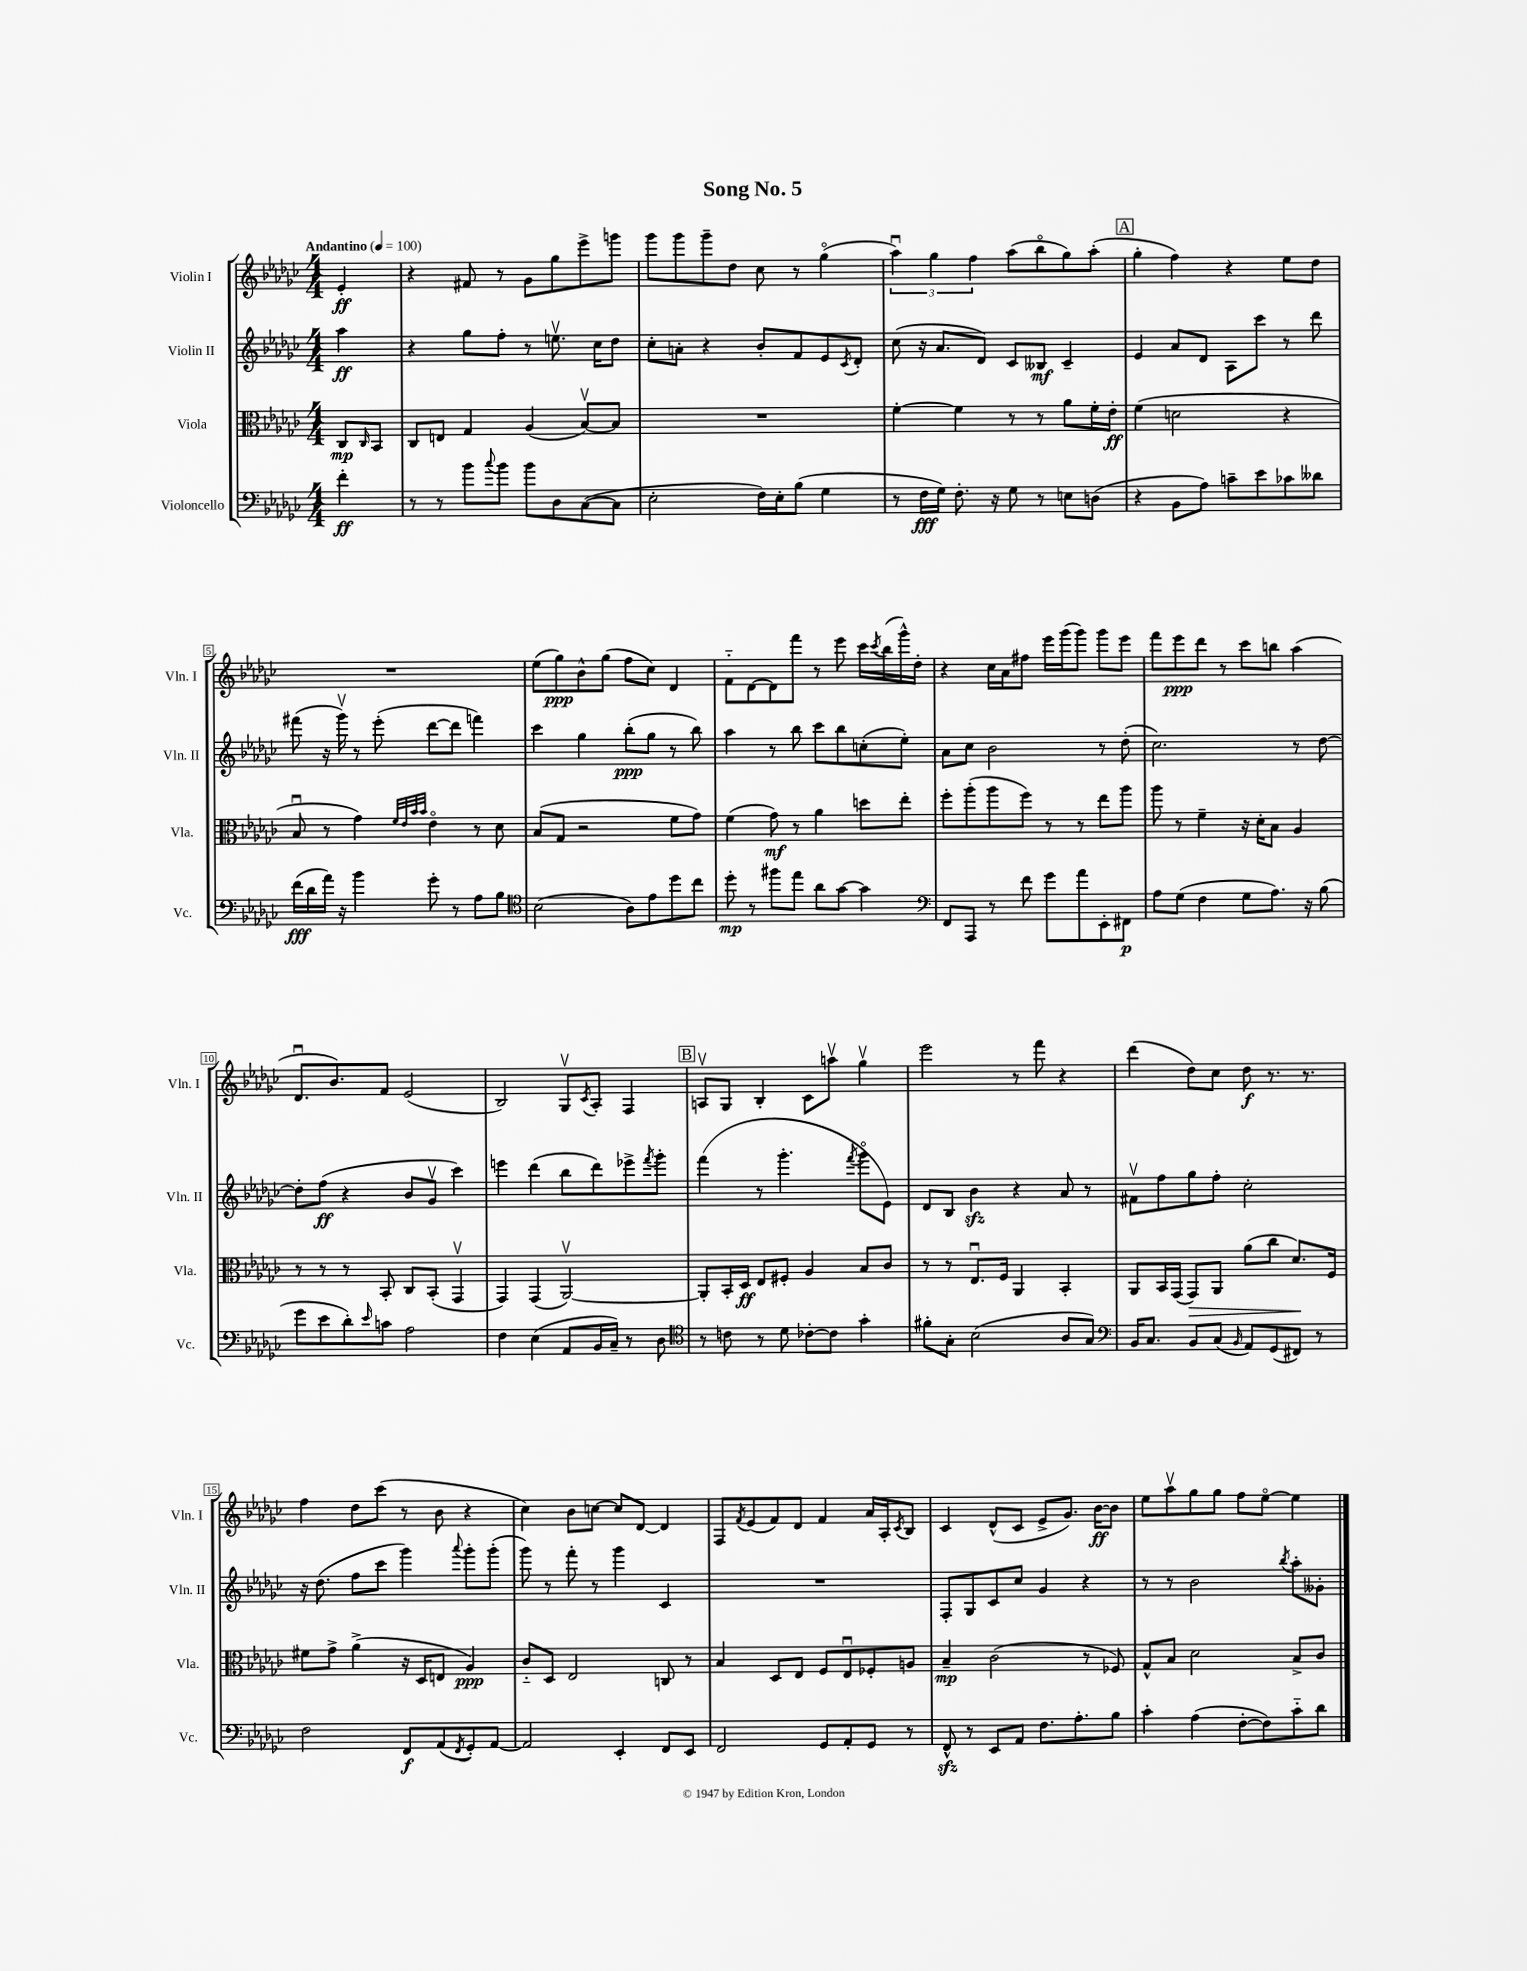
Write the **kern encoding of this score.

**kern	**dynam	**kern	**dynam	**kern	**dynam	**kern	**dynam
*part4	*part4	*part3	*part3	*part2	*part2	*part1	*part1
*staff4	*staff4	*staff3	*staff3	*staff2	*staff2	*staff1	*staff1
*I"Violoncello	*	*I"Viola	*	*I"Violin II	*	*I"Violin I	*
*I'Vc.	*	*I'Vla.	*	*I'Vln. II	*	*I'Vln. I	*
*clefF4	*	*clefC3	*	*clefG2	*	*clefG2	*
*k[b-e-a-d-g-c-]	*	*k[b-e-a-d-g-c-]	*	*k[b-e-a-d-g-c-]	*	*k[b-e-a-d-g-c-]	*
*M4/4	*	*M4/4	*	*M4/4	*	*M4/4	*
*MM100	*	*MM100	*	*MM100	*	*MM100	*
=	=	=	=	=	=	=	=
!	!	!	!	!	!	!LO:TX:a:B:t=Andantino	!
4f'\	ff	8C-/L	mp	4aa-\	ff	4e-'/	ff
.	.	16qqC-/	.	.	.	.	.
.	.	8BB-/J	.	.	.	.	.
=1	=1	=1	=1	=1	=1	=1	=1
8r	.	8C-/L	.	4r	.	4r	.
8r	.	8En/J	.	.	.	.	.
8b-\L	.	4G-/	.	8gg-\L	.	8f#X/	.
8qqcc-/	.	.	.	.	.	.	.
8b-\J	.	.	.	8ff'\J	.	8r	.
8b-\L	.	(4A-/	.	8r	.	8g-\L	.
8D-\	.	.	.	8.eenv\	.	8gg-\	.
([8C-\	.	[8B-v/L)	.	.	.	8eee-^\	.
.	.	.	.	16cc-\KL	.	.	.
8C-\J]	.	8B-/J]	.	8dd-\J	.	8gggn\J	.
=2	=2	=2	=2	=2	=2	=2	=2
2E-'\	.	1r	.	8cc-'\L	.	8ggg-\L	.
.	.	.	.	8an'\J	.	8ggg-\	.
.	.	.	.	4r	.	8ggg-~\	.
.	.	.	.	.	.	8dd-\J	.
16F\LL)	.	.	.	8b-'/L	.	8cc-\	.
16E-'\J	.	.	.	.	.	.	.
(8B-\J	.	.	.	8f/	.	8r	.
4G-\	.	.	.	8e-/	.	(4gg-\	.
.	.	.	.	8qc-/	.	.	.
.	.	.	.	8d-'/J	.	.	.
=3	=3	=3	=3	=3	=3	=3	=3
8r	.	[4f'\	.	(8cc-\	.	6aa-u\)	.
16F\LL	fff	.	.	16r	.	.	.
.	.	.	.	.	.	6gg-\	.
16G-\JJ)	.	.	.	8.a-/L	.	.	.
8.F'\	.	4f\]	.	.	.	.	.
.	.	.	.	.	.	6ff\	.
.	.	.	.	8d-/J)	.	.	.
16r	.	.	.	.	.	.	.
8G-\	.	8r	.	8c-/L	.	(8aa-\L	.
8r	.	8r	.	8B--X/J	mf	8bb-\	.
8En\L	.	8a-\L	.	4c-~/	.	8gg-\)	.
(8Dn\J	.	16f'\L	.	.	.	(8aa-'\J	.
.	.	16e-'\JJ	ff	.	.	.	.
!!LO:REH:place=s1:t=A
=4	=4	=4	=4	=4	=4	=4	=4
4r	.	(4f\	.	4e-/	.	4gg-'\	.
8BB-\L	.	2dn\	.	8a-/L	.	4ff\)	.
8A-\J)	.	.	.	8d-/J	.	.	.
8cn~\L	.	.	.	8A-\L	.	4r	.
8e-\	.	.	.	8ccc-\J	.	.	.
8c-X\	.	4r	.	8r	.	8ee-\L	.
8d--X\J	.	.	.	8ddd-\	.	8dd-\J	.
!!LO:LB:g=z
=5	=5	=5	=5	=5	=5	=5	=5
(16f\LL	fff	8B-u/	.	(8fff#X\	.	1r	.
16d-\	.	.	.	.	.	.	.
16a-\JJ)	.	8r	.	16r	.	.	.
16r	.	.	.	16ggg-v\)	.	.	.
4b-\	.	4g-\)	.	8r	.	.	.
.	.	.	.	(8eee-'\	.	.	.
.	.	32qqf/LLL	.	.	.	.	.
.	.	32qqe-/	.	.	.	.	.
.	.	32qqb-/	.	.	.	.	.
.	.	32qqb-/JJJ	.	.	.	.	.
8g-'\	.	4e-\	.	[8ddd-\L	.	.	.
8r	.	.	.	8ddd-\J]	.	.	.
8A-\L	.	8r	.	4fffn\)	.	.	.
8B-\J	.	8d-\	.	.	.	.	.
=6	=6	=6	=6	=6	=6	=6	=6
*clefC4	*	*	*	*	*	*	*
(2B-\	.	(8B-/L	.	4ccc-\	.	(8ee-\L	.
.	.	8G-/J	.	.	.	8gg-\)	ppp
.	.	2r	.	4gg-\	.	8b-^^\	.
.	.	.	.	.	.	(8gg-\J	.
8A-\L)	.	.	.	(8bb-'\L	ppp	8ff\L	.
8e-\	.	.	.	8gg-\J	.	8cc-\J)	.
8dd-\	.	8f\L	.	8r	.	4d-/	.
8cc-\J	.	8g-\J)	.	8bb-\)	.	.	.
=7	=7	=7	=7	=7	=7	=7	=7
8dd-'\	mp	(4f\	.	4aa-\	.	8f\L	.
8r	.	.	.	.	.	[8d-\	.
8ff#X\L	.	8g-\)	mf	8r	.	8d-\]	.
8ee-\J	.	8r	.	8bb-\	.	8fff\J	.
8a-\L	.	4a-\	.	8ccc-\L	.	8r	.
[8g-\J	.	.	.	8bb-\	.	8eee-\	.
4g-\]	.	8ddn\L	.	(8ccn'\	.	16ccc-\LL	.
.	.	.	.	.	.	8qccc-/	.
.	.	.	.	.	.	(16bb-\	.
.	.	8ee-'\J	.	8ee-'\J)	.	16ggg-^^\)	.
.	.	.	.	.	.	16dd-'\JJ	.
=8	=8	=8	=8	=8	=8	=8	=8
*clefF4	*	*	*	*	*	*	*
8FF/L	.	8ff'\L	.	8a-\L	.	4r	.
8AAA-/J	.	(8aa-'\	.	8cc-\J	.	.	.
8r	.	8aa-\	.	2b-\	.	16cc-\LL	.
.	.	.	.	.	.	16a-\J	.
8f\	.	8ff\J)	.	.	.	8ff#X\J	.
8g-\L	.	8r	.	.	.	16eee-\LL	.
.	.	.	.	.	.	(16ggg-\J	.
8a-\	.	8r	.	.	.	8ggg-\J)	.
8EE-'\	.	8ee-\L	.	8r	.	8ggg-\L	.
8FF#X\J	p	8aa-\J	.	(8dd-'\	.	8eee-\J	.
=9	=9	=9	=9	=9	=9	=9	=9
8A-\L	.	8aa-\	.	2.cc-\)	.	8fff\L	.
(8G-\J	.	8r	.	.	.	8eee-\	ppp
4F\	.	4f~\	.	.	.	8ddd-\J	.
.	.	.	.	.	.	8r	.
8G-\L	.	16r	.	.	.	8ccc-\L	.
.	.	16d-'\KL	.	.	.	.	.
8.A-\J)	.	8B-\J	.	.	.	8bbn\J	.
.	.	4A-/	.	8r	.	(4aa-\	.
16r	.	.	.	.	.	.	.
(8B-\	.	.	.	[8dd-\	.	.	.
!!LO:LB:g=z
=10	=10	=10	=10	=10	=10	=10	=10
8g-\L	.	8r	.	8dd-'\L]	.	8.d-u/L	.
8e-\	.	8r	.	(8ff\J	ff	.	.
.	.	.	.	.	.	8.b-/)	.
8d-'\)	.	8r	.	4r	.	.	.
16qqe-/	.	.	.	.	.	.	.
8cn\J	.	8BB-'/	.	.	.	8f/J	.
2A-\	.	8C-/L	.	8b-/L	.	(2e-/	.
.	.	(8BB-'/J	.	8g-v/J	.	.	.
.	.	4GG-v/	.	4ccc-\)	.	.	.
=11	=11	=11	=11	=11	=11	=11	=11
4F\	.	4GG-/)	.	4eeen\	.	2B-/)	.
(4E-\	.	(4GG-/	.	(4ddd-\	.	.	.
8AA-/L	.	[2AA-v/)	.	8bb-\L	.	8G-v/L	.
.	.	.	.	.	.	8qc-/	.
16BB-/L	.	.	.	8ddd-\)	.	8A-'/J	.
16C-~/JJ)	.	.	.	.	.	.	.
8r	.	.	.	8eee-X^\	.	4F/	.
.	.	.	.	8qfff/	.	.	.
8D-\	.	.	.	8ggg-'\J	.	.	.
!!LO:REH:place=s1:t=B
=12	=12	=12	=12	=12	=12	=12	=12
*clefC4	*	*	*	*	*	*	*
8r	.	8AA-'/L]	.	(4fff\	.	8Anv/L	.
8cn\	.	16BB-'/L	.	.	.	8G-/J	.
.	.	16D-/JJ	ff	.	.	.	.
8r	.	8E-/L	.	8r	.	4B-'/	.
8d-\	.	8F#X'/J	.	4.ggg-'\	.	.	.
[8c-X'\L	.	4A-/	.	.	.	8c-\L	.
8c-\J]	.	.	.	.	.	8aanv\J	.
.	.	.	.	8qfff/	.	.	.
4g-'\	.	8B-/L	.	8ggg-\L	.	4gg-v\	.
.	.	8c-/J	.	8e-\J)	.	.	.
=13	=13	=13	=13	=13	=13	=13	=13
8f#X'\L	.	8r	.	8d-/L	.	2eee-\	.
8G-'\J	.	8r	.	8B-/J	.	.	.
(2B-\	.	8.E-u/L	.	4b-zz\	.	.	.
.	.	16F/Jk	.	.	.	.	.
.	.	4AA-/	.	4r	.	8r	.
.	.	.	.	.	.	8fff\	.
8A-/L	.	4BB-'/	.	8a-/	.	4r	.
8G-/J)	.	.	.	8r	.	.	.
=14	=14	=14	=14	=14	=14	=14	=14
*clefF4	*	*	*	*	*	*	*
16BB-/KL	.	8AA-/L	.	8f#Xv\L	.	(4ddd-\	.
8.C-/J	.	.	.	.	.	.	.
.	.	16BB-/L	.	8ff\	.	.	.
.	.	(16GG-/JJ	.	.	.	.	.
!	!	!	!LO:HP:b	!	!	!	!
8BB-/L	.	8GG-/L)	>	8gg-\	.	8dd-\L)	.
(8C-/J	.	8AA-/J	.	8ff'\J	.	8cc-\J	.
16qqBB-/	.	.	.	.	.	.	.
8AA-/L)	.	(8a-\L	.	2cc-'\	.	8dd-\	f
(8GG-/	.	8cc-\J	.	.	.	8.r	.
8FF#X/J)	.	8.d-/L)	.	.	.	.	.
.	.	.	.	.	.	8.r	.
8r	.	.	.	.	.	.	.
.	.	16F/Jk	]	.	.	.	.
!!LO:LB:g=z
=15	=15	=15	=15	=15	=15	=15	=15
2F\	.	8f#X\L	.	16r	.	4ff\	.
.	.	.	.	(8.dd-\	.	.	.
.	.	8g-^\J	.	.	.	.	.
.	.	(4a-^\	.	8ff\L	.	8dd-\L	.
.	.	.	.	8ccc-\J	.	(8ccc-\J	.
8FF/L	f	16r	.	4ggg-\)	.	8r	.
.	.	16D-/KL	.	.	.	.	.
(8AA-/	.	8En/J	.	.	.	8b-\	.
8qFF/	.	.	.	8qqaaa-/	.	.	.
8GG-'/)	.	4A-/)	ppp	8ggg-'\L	.	4r	.
[8AA-/J	.	.	.	(8ggg-'\J	.	.	.
=16	=16	=16	=16	=16	=16	=16	=16
2AA-/]	.	8c-/L	.	8ggg-\)	.	4cc-\)	.
.	.	8D-/J	.	8r	.	.	.
.	.	2E-/	.	8fff'\	.	8b-\L	.
.	.	.	.	8r	.	[8ccn\J	.
4EE-'/	.	.	.	4ggg-\	.	8cc/L]	.
.	.	.	.	.	.	[8d-/J	.
8FF/L	.	8Cn/	.	4c-/	.	4d-/]	.
8EE-/J	.	8r	.	.	.	.	.
=17	=17	=17	=17	=17	=17	=17	=17
2FF/	.	4B-/	.	1r	.	8F/L	.
.	.	.	.	.	.	8qf/	.
.	.	.	.	.	.	(8e-/	.
.	.	8D-/L	.	.	.	8f/)	.
.	.	8E-/J	.	.	.	8d-/J	.
8GG-/L	.	8F/L	.	.	.	4f/	.
8AA-'/	.	8E-u/	.	.	.	.	.
8GG-/J	.	8F-X'/	.	.	.	16a-/LL	.
.	.	.	.	.	.	16A-'/J	.
.	.	.	.	.	.	8qc-/	.
8r	.	8An/J	.	.	.	8B-/J	.
=18	=18	=18	=18	=18	=18	=18	=18
8FFzz^^/	.	4B-~/	mp	8F'/L	.	4c-/	.
8r	.	.	.	8G-/	.	.	.
8EE-/L	.	(2c-\	.	8c-/	.	(8d-^^/L	.
8AA-/J	.	.	.	8cc-/J	.	8c-/J	.
8.F\L	.	.	.	4g-/	.	8e-^/L	.
.	.	.	.	.	.	8.g-/J)	.
8.A-'\	.	.	.	.	.	.	.
.	.	8r	.	4r	.	.	.
.	.	.	.	.	.	[16b-\KL	ff
8B-\J	.	8F-X/)	.	.	.	8b-\J]	.
=19	=19	=19	=19	=19	=19	=19	=19
4c-'\	.	8G-^^/L	.	8r	.	8ee-\L	.
.	.	8B-/J	.	8r	.	8aa-v\	.
(4A-\	.	2d-\	.	2b-\	.	8gg-\	.
.	.	.	.	.	.	8gg-\J	.
[8F'\L	.	.	.	.	.	8ff\L	.
8F\])	.	.	.	.	.	[8ee-\J	.
.	.	.	.	8qbb-/	.	.	.
8c-\	.	8B-^/L	.	8aa-'\L	.	4ee-\]	.
8d-\J	.	8c-/J	.	8g--X'\J	.	.	.
==	==	==	==	==	==	==	==
*-	*-	*-	*-	*-	*-	*-	*-
